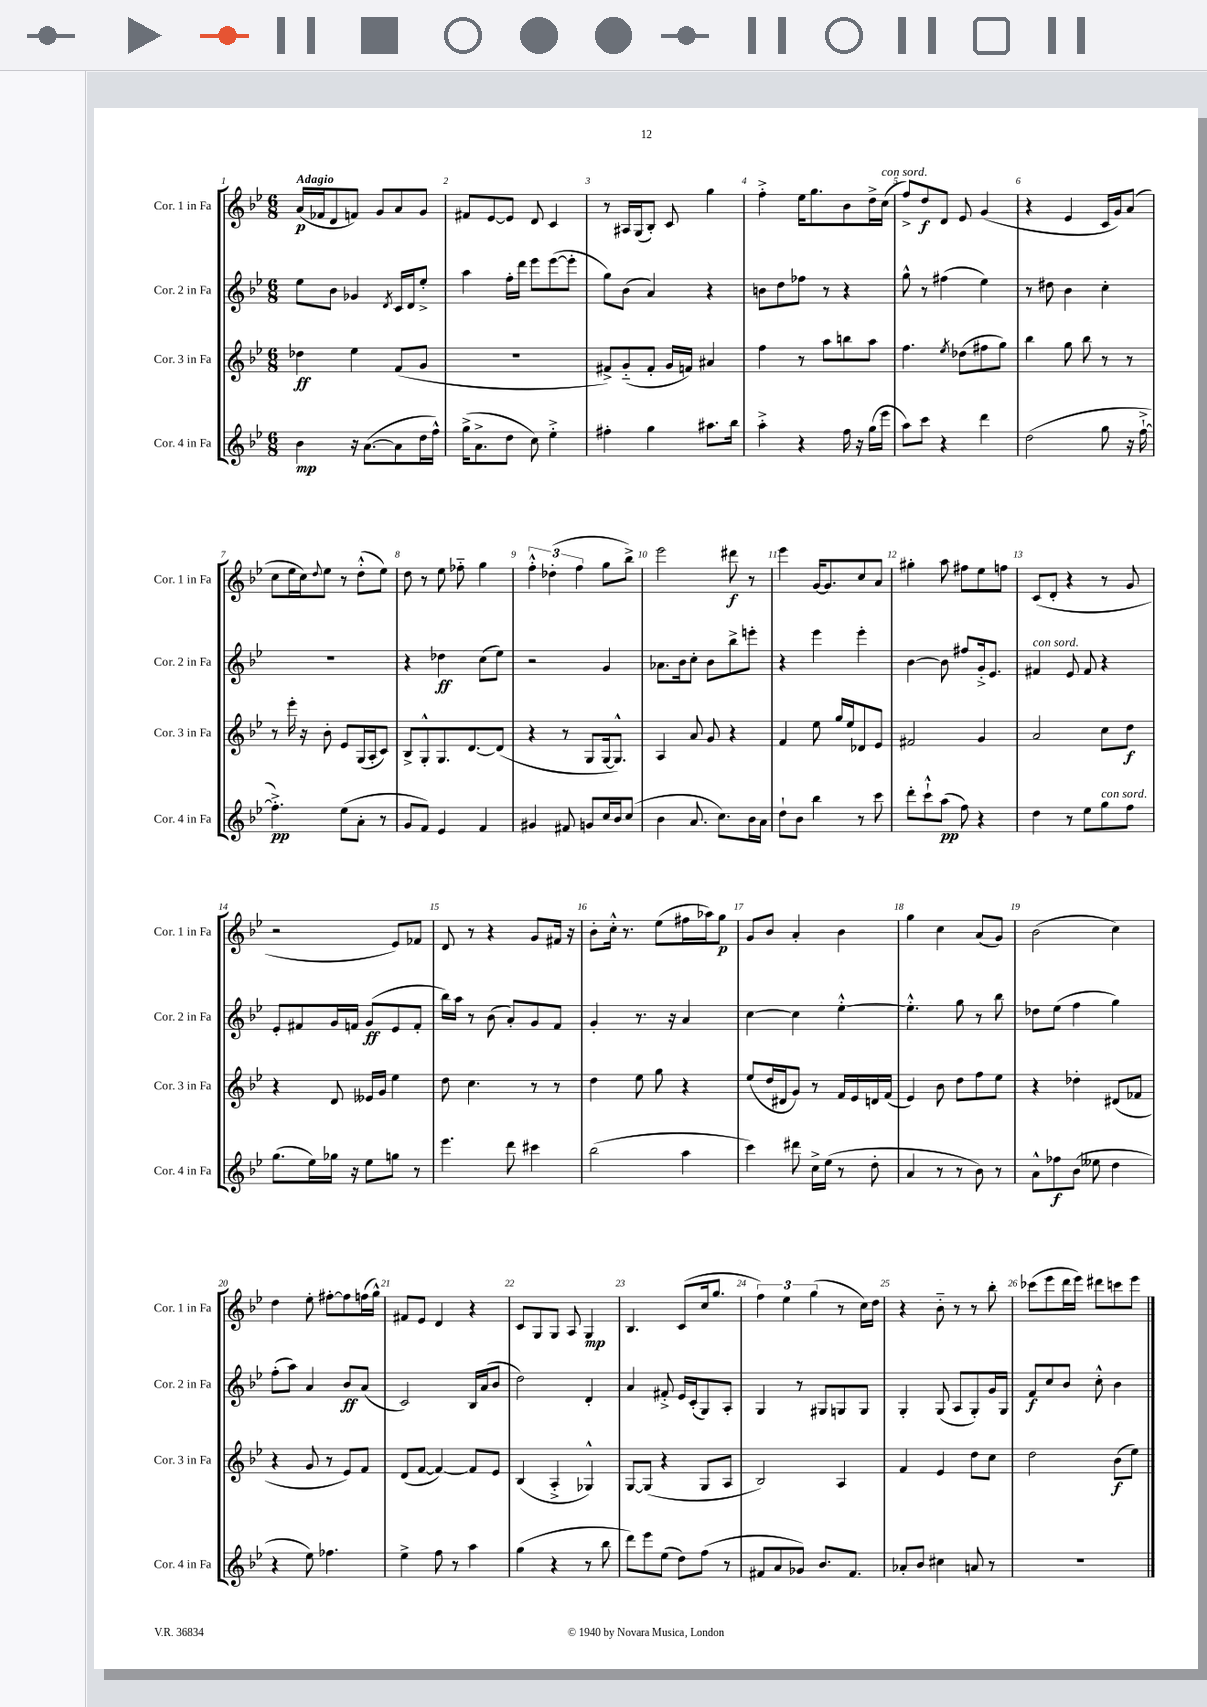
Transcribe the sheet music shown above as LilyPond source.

<<
\new StaffGroup <<
\new Staff = "s0" \with { instrumentName = "Cor. 1 in Fa" shortInstrumentName = "Cor. 1 in Fa" } {
    \clef treble \key bes \major \numericTimeSignature \time 6/8 \tempo "Adagio"
    a'16\p( fes'16 d'8 f'8) g'8 a'8 g'8 |
    fis'8 ees'8~ ees'8 d'8 c'4 |
    r8 ais16 g16( bes8-.) c'8 g''4 |
    f''4-.-> ees''16 g''8. bes'8 d''16-> c''16^\markup { \italic "con sord." }( |
    f''8->) d''8\f d'8 ees'8 g'4( |
    r4 ees'4 c'16 g'16) a'8( |
    c''8 ees''16 c''16) \appoggiatura { d''8 } ees''8 r8 d''8-.-^( ees''8) |
    d''8 r8 ees''8 fes''8-_ g''4 |
    \tuplet 3/2 { f''4-.-^ des''4-.( f''4 } g''8 bes''8->) |
    ees'''2 dis'''8\f r8 |
    ees'''4 g'16~ g'8. c''8 a'8 |
    gis''4-. a''8 fis''8 ees''8 f''8 |
    c'8( d'8-. r4 r8 g'8 |
    r2 ees'8) fes'8 |
    d'8 r8 r4 g'8 fis'16 r16 |
    bes'8-. c''16-.-^ r8. ees''8( fis''16 aes''16) g''8\p |
    g'8 bes'8 a'4-. bes'4 |
    g''4 c''4 a'8( g'8) |
    bes'2( c''4) |
    d''4 ees''8-. fis''8~-. fis''8 f''16( g''16-^) |
    fis'8 ees'8 d'4 r4 |
    c'8 g8 g8 a8 g4\mp |
    bes4. c'8( c''16 g''8. |
    \tuplet 3/2 { f''4) ees''4 g''4( } r8 c''16) d''16 |
    r4 bes'8-_ r8 r8 bes''8-. |
    ces'''8( ees'''8 d'''16 ees'''16) dis'''8 c'''8 ees'''8 \bar "|." |
}
\new Staff = "s1" \with { instrumentName = "Cor. 2 in Fa" shortInstrumentName = "Cor. 2 in Fa" } {
    \clef treble \key bes \major \numericTimeSignature \time 6/8
    ees''8 bes'8 ges'4 \acciaccatura { d'8 } c'16 d'16 ees''8-.-> |
    a''4 f''16-. d'''16 ees'''8 ees'''8~( ees'''8-. |
    g''8) bes'8( a'4) r4 |
    b'8 d''8 fes''8 r8 r4 |
    g''8-^ r8 fis''4( ees''4) |
    r8 dis''8 bes'4 c''4-. |
    R2. |
    r4 des''4\ff c''8( ees''8) |
    r2 g'4 |
    aes'8. bes'16 c''8-. bes'8 bes''8-> e'''8-. |
    r4 ees'''4 ees'''4-. |
    bes'4~ bes'8 fis''8 g'16-.-> ees'8. |
    fis'4^\markup { \italic "con sord." } ees'8 fis'8 r4 |
    ees'8-. fis'8 g'16 f'16 g'8\ff( ees'8 f'8-. |
    bes''16) a''16 r8 bes'8( a'8-.) g'8 f'8 |
    g'4-. r8. r16 a'4 |
    c''4~ c''4 ees''4~-.-^ |
    ees''4.-.-^ g''8 r8 bes''8 |
    des''8 ees''8( f''4 g''4) |
    f''8-.( a''8) a'4 bes'8\ff a'8( |
    c'2) bes16 a'16( bes'8 |
    d''2) d'4-. |
    a'4 fis'8-.-> ees'16 c'16-.( g8) a8-. |
    g4 r8 gis8 g8 g8 |
    g4-. g8( a8 g8-.) g'16 g16 |
    f'8\f c''8 bes'8 c''8-.-^ bes'4 \bar "|." |
}
\new Staff = "s2" \with { instrumentName = "Cor. 3 in Fa" shortInstrumentName = "Cor. 3 in Fa" } {
    \clef treble \key bes \major \numericTimeSignature \time 6/8
    des''4\ff ees''4 f'8( g'8 |
    R2. |
    fis'8->) g'8-_( fis'8-. g'16 f'16) ais'4 |
    f''4 r8 a''8 b''8 a''8 |
    f''4. \acciaccatura { ees''8 } des''8( fis''8 g''8) |
    bes''4 g''8 bes''8 r8 r8 |
    r8 ees'''16-. r16 bes'8-. ees'8 g16( a16-. c'8) |
    bes8-> g8-.-^ g8. d'8.~ d'8( |
    r4 r8 g8 g16~ g8.-^) |
    a4 a'8 g'8 r4 |
    f'4 ees''8 g''16 ees''16 des'8 ees'8 |
    fis'2 g'4 |
    a'2 c''8 d''8\f |
    r4 d'8 eeses'16 g'16 ees''4 |
    d''8 c''4. r8 r8 |
    d''4 ees''8 g''8 r4 |
    ees''8( d''16 dis'16 g'8) r8 f'16 ees'16 d'16 f'16( |
    ees'4) bes'8 d''8 f''8 ees''8 |
    r4 des''4-. dis'8( fes'8 |
    r4 g'8 r8 ees'8) f'8 |
    d'8( f'8~ f'4~) f'8 ees'8 |
    bes4( a4-.-> ges4-^) |
    g8~ g8( r4 g8 a8 |
    bes2) a4 |
    f'4 ees'4 d''8 c''8 |
    d''2 bes'8\f( ees''8) \bar "|." |
}
\new Staff = "s3" \with { instrumentName = "Cor. 4 in Fa" shortInstrumentName = "Cor. 4 in Fa" } {
    \clef treble \key bes \major \numericTimeSignature \time 6/8
    bes'4\mp r16 a'8.~( a'8 d''16 f''16-^) |
    g''16->( a'8.-> d''8 c''8) ees''4-.-> |
    fis''4-. g''4 ais''8. bes''16 |
    a''4-.-> r4 f''16 r16 g''16( ees'''16 |
    a''8) c'''8 r4 d'''4 |
    d''2( g''8 r16 f''16~-!-> |
    f''4.-.->\pp) ees''8( a'8-. r8 |
    g'8 f'8) ees'4 f'4 |
    gis'4 fis'8 g'8 c''16 bes'16 c''8( |
    bes'4 a'8. c''8.) bes'16 a'16 |
    d''8-! bes'8 bes''4 r8 c'''8 |
    d'''8-. c'''8-!-^ a''8\pp( f''8) r4 |
    d''4 r8 ees''8 g''8^\markup { \italic "con sord." } f''8 |
    g''8.( ees''16) ges''16 r16 ees''8 g''8 r8 |
    ees'''4. d'''8 cis'''4 |
    bes''2( a''4 |
    c'''4) dis'''8 c''16-> ees''16( r8 d''8-. |
    a'4 r8 r8 bes'8) r8 |
    a'8-^ fes''8\f bes'8( eeses''8 d''4 |
    r4 ees''8) fes''4. |
    ees''4-> f''8 r8 a''4 |
    g''4( r4 r8 bes''8 |
    d'''8) ees'''8 ees''8( d''8) f''8( r8 |
    fis'8 a'8 ges'8) bes'8. fis'8. |
    aes'8-. bes'8 cis''4 a'8 r8 |
    R2. \bar "|." |
}
>>
>>
\layout { \context { \Score \override BarNumber.break-visibility = ##(#f #t #t) barNumberVisibility = #all-bar-numbers-visible } }
